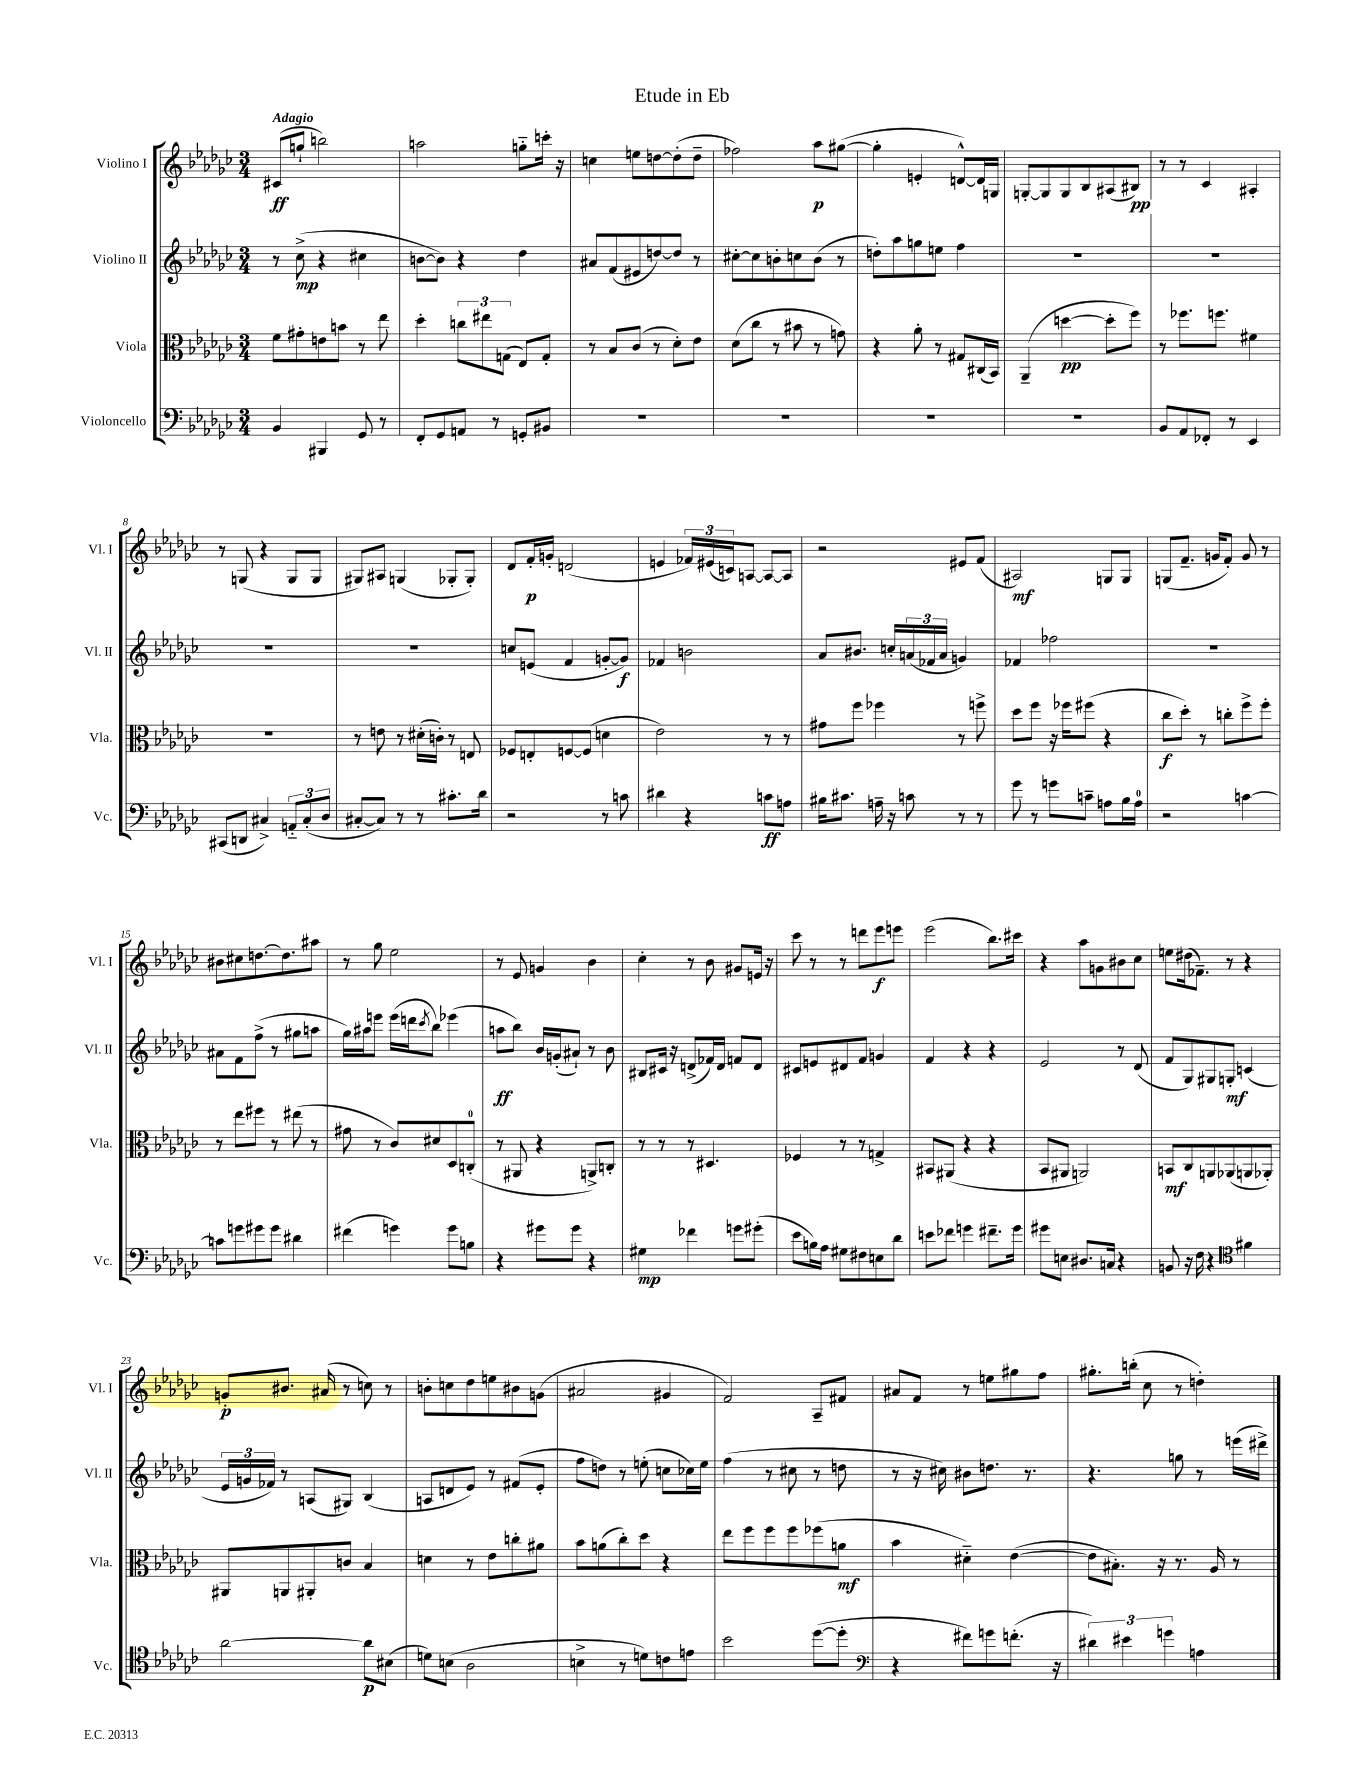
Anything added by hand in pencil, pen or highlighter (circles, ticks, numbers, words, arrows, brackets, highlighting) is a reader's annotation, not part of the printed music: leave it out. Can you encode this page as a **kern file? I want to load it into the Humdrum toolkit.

**kern	**kern	**kern	**kern
*staff4	*staff3	*staff2	*staff1
*clefF4	*clefC3	*clefG2	*clefG2
*k[b-e-a-d-g-c-]	*k[b-e-a-d-g-c-]	*k[b-e-a-d-g-c-]	*k[b-e-a-d-g-c-]
*M3/4	*M3/4	*M3/4	*M3/4
4BB-	8f	8r	(8c#
.	8g#'	(8cc-^	8gg`
4BBB#	8e	4r	2bb)
.	8b	.	.
8GG-	8r	4cc#	.
8r	8ee-	.	.
=	=	=	=
8FF'	4dd-'	[8b	2aa
8GG-	.	8b])	.
8AA	12cc	4r	.
.	12ee#	.	.
8r	.	.	.
.	(12G	.	.
8GG'	8E-)	4dd-	8gg'~
8BB#	8G'	.	16ccc'
.	.	.	16r
=	=	=	=
2.r	8r	8a#	4cc
.	8B-	(8f	.
.	(8c-	8e#	8ee
.	8r	[8dd)	[8dd
.	8d-')	8dd]	(8dd']
.	8e-	8r	8dd~
=	=	=	=
2.r	(8d-	[8cc#'	2ff-)
.	8cc-	8cc#]	.
.	8r	8b'	.
.	8b#	8cc	.
.	8r	(8b	8aa-
.	8g)	8r	([8gg#
=	=	=	=
2.r	4r	8dd')	4gg#']
.	.	8aa-	.
.	8a-'	8gg	4e'
.	8r	8ee	.
.	8G#	4ff	[8d^^)
.	(16C#	.	16d]
.	16BB-)	.	16G
=	=	=	=
2.r	(4AA-~	2.r	[8G'
.	.	.	8G]
.	[4dd	.	8G
.	.	.	8B-
.	8dd']	.	(8A#
.	8ff)	.	8B#)
=	=	=	=
8BB-	8r	2.r	8r
8AA-	8.ff-	.	8r
8FF-'	.	.	4c-
.	8.ff	.	.
8r	.	.	.
4EE-	4f#	.	4A#'
=	=	=	=
(8CC#	2.r	2.r	8r
8DD	.	.	(8G
4C#^)	.	.	4r
12AA'~	.	.	8G
(12C#'	.	.	.
.	.	.	8G
12D-	.	.	.
=	=	=	=
[8C#'	8r	2.r	8G#)
8C#])	8e	.	8A#
8r	8r	.	(4G
8r	(16d#'	.	.
.	16c')	.	.
8.c#'	8r	.	8G-'
.	8E	.	8G-')
16d-	.	.	.
=	=	=	=
2r	8F-	8cc	8d-
.	8E'	(8e	16f'
.	.	.	16g'
.	[8F	4f	(2d
.	(8F]	.	.
8r	4d	[8g'	.
8c	.	8g])	.
=	=	=	=
4d#	2e-)	4f-	4e
4r	.	2b	24f-)
.	.	.	(24e#
.	.	.	24c)
.	.	.	[8A
8c	8r	.	8A_
8A	8r	.	8A]
=	=	=	=
16B#	8g#	8a-	2r
8.c#	.	.	.
.	8ff	8.b#	.
16A~	4ff-	.	.
16r	.	16cc'	.
8c	.	(24a	.
.	.	24f-	.
.	.	24a	.
8r	8r	4g)	8e#
8r	8ff^	.	(8f
=	=	=	=
8g-	8dd-	4f-	2A#)
8r	8ff	.	.
8g	16r	2ff-	.
.	16ff-	.	.
8c~	(8ff#	.	.
8A	4r	.	8G
16B-	.	.	8G
16A	.	.	.
=	=	=	=
2r	8cc-	2.r	(8G
.	8dd-')	.	8.f~
.	8r	.	.
.	.	.	16g
.	8cc'	.	8f')
[4c	8ff^	.	8g
.	8ff'	.	8r
=	=	=	=
8c]	8r	8a#	8b#
8g	8ee-	8f	8cc#
8g#	8ff#	(8ff^	[8.dd
8g#	8r	8r	.
.	.	.	8.dd]
4d#	(8ee#	8gg#	.
.	8r	8aa	8aa#
=	=	=	=
(4f#	8g#	16gg-)	8r
.	.	16aa#	.
.	8r	8eee	8gg-
4g)	8c-)	(16eee	2ee-
.	.	16ddd	.
.	.	8qccc-	.
.	8d#	8bb-)	.
8g	8D-	(4eee-	.
8B	(8C'	.	.
=	=	=	=
4r	8r	8aa	8r
.	8AA#	8bb-)	8e-
8g#	4r	16b-	4g
.	.	(16g'	.
8g#	.	8a#`)	.
4r	8AA^)	8r	4b-
.	8C'	8b-	.
=	=	=	=
4G#	8r	8B#	4cc-'
.	8r	16c#	.
.	.	16r	.
4f-	8r	(8d^	8r
.	4.D#	16f-)	8b-
.	.	16d	.
8g	.	8f	8g#
(8g#'	.	8d	16e
.	.	.	16r
=	=	=	=
8e-	4F-	8c#	8ccc-
16B)	.	8e	8r
16A-	.	.	.
8G#	8r	8d#	8r
8F#	8r	8f	8ddd
8E	4G^	4g	8eee-
8d-	.	.	8eee
=	=	=	=
8e	8BB#	4f	(2eee-
8f-	(8AA#	.	.
4g	4r	4r	.
8.f#~	4r	4r	8.bb-)
16g	.	.	16ccc#
=	=	=	=
8g#	8BB-	2e-	4r
8E	8AA#	.	.
8.D#	2AA)	.	8aa-
.	.	.	8g
16C	.	.	.
4r	.	8r	8b#
.	.	(8d-	8cc-
=	=	=	=
8BB	8BB	8f	8ee
16r	8C-	8G-)	(16dd#
16F	.	.	8.f-~)
4r	8AA	8G#	.
.	(8AA-	8G'	8r
*clefC4	*	*	*
4f#	8AA	(4c	4r
.	8AA-')	.	.
=	=	=	=
[2a-	8AA#	24e-	8g'
.	.	24g	.
.	.	24f-)	.
.	8AA	8r	8.b#
.	8AA#'	(8A	.
.	.	.	(16a#
.	8c	8G#)	8r
8a-]	4B-	(4B-	8cc)
(8B#	.	.	8r
=	=	=	=
8d)	4d	8A	8b'
(8B	.	8d	8cc
2A-	8r	8e-)	8dd-
.	8e-	8r	8ee
.	8cc'	(8f#	8b#
.	8a#	8e-'	(8g
=	=	=	=
4B^	8b-	8ff	2a#
.	(8a	8dd)	.
8r	8cc-')	8r	.
8d)	8dd-	(8ee'	.
8c	4r	8cc	4g#
8e	.	16cc-)	.
.	.	16ee	.
=	=	=	=
2b-	8ee-	(4ff	2f)
.	8ff	.	.
.	8ff	8r	.
.	8ff	8cc#	.
([8dd-	(8ff-	8r	8A-~
8dd-']	8a	8dd	8f#
=	=	=	=
*clefF4	*	*	*
4r	4b-	8r	8a#
.	.	16r	8f
.	.	16cc#)	.
8f#)	4d#'~)	8b#	8r
8g	.	8.dd	8ee
(8.f'	([4e-	.	8gg#
.	.	8.r	.
.	.	.	8ff
16r	.	.	.
=	=	=	=
6d#)	8e-]	4.r	8.gg#'
.	8.B#')	.	.
6e#	.	.	.
.	.	.	(16bb'
.	.	.	8cc-
.	16r	.	.
6g	.	.	.
.	8.r	8gg	8r
4A	.	8r	4dd')
.	16A-	.	.
.	8r	(16eee	.
.	.	16ddd#^)	.
==	==	==	==
*-	*-	*-	*-
